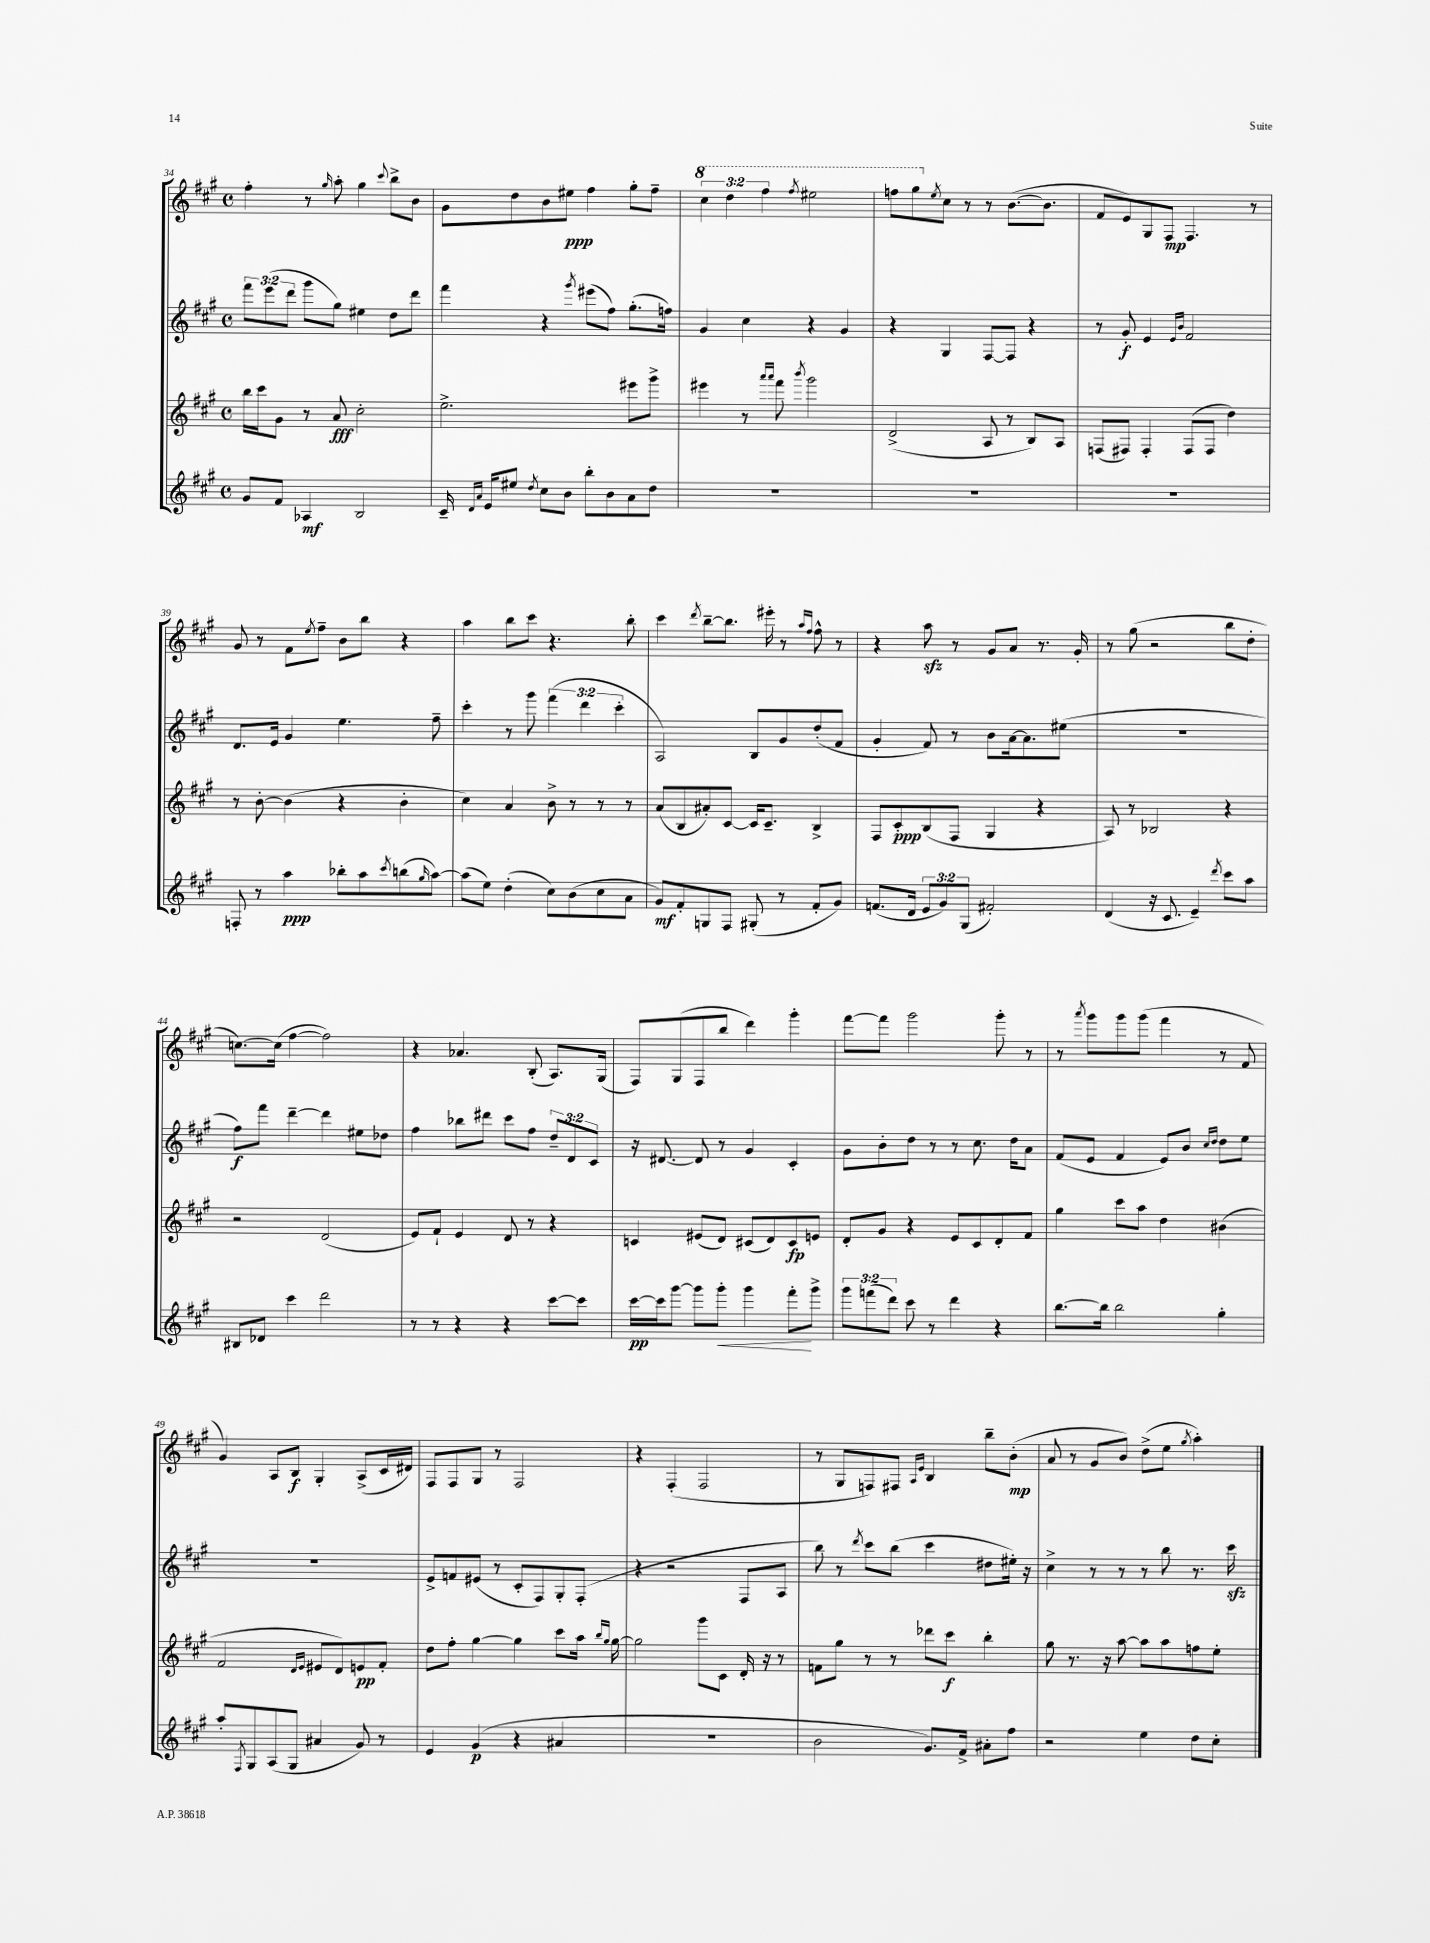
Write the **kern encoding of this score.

**kern	**dynam	**kern	**dynam	**kern	**dynam	**kern	**dynam
*part4	*part4	*part3	*part3	*part2	*part2	*part1	*part1
*staff4	*staff4	*staff3	*staff3	*staff2	*staff2	*staff1	*staff1
*clefG2	*	*clefG2	*	*clefG2	*	*clefG2	*
*k[f#c#g#]	*	*k[f#c#g#]	*	*k[f#c#g#]	*	*k[f#c#g#]	*
*M4/4	*	*M4/4	*	*M4/4	*	*M4/4	*
*met(c)	*	*met(c)	*	*met(c)	*	*met(c)	*
=34	=34	=34	=34	=34	=34	=34	=34
8g#/L	.	16bb\LL	.	12fff#\L	.	4ff#'\	.
.	.	16ccc#\J	.	.	.	.	.
.	.	.	.	(12eee\	.	.	.
8f#/J	.	8g#\J	.	.	.	.	.
.	.	.	.	12ddd\J	.	.	.
4A-X/	mf	8r	.	8ggg#\L	.	8r	.
.	.	.	.	.	.	16qqgg#/	.
.	.	8a/	fff	8gg#\J)	.	8aa'\	.
2B/	.	2cc#'\	.	4ee#X\	.	4gg#\	.
.	.	.	.	.	.	8qqccc#/	.
.	.	.	.	8dd\L	.	8bb^\L	.
.	.	.	.	8ddd\J	.	8b\J	.
=35	=35	=35	=35	=35	=35	=35	=35
16c#~/	.	2.ee^\	.	4fff#\	.	8g#\L	.
16qqd/LL	.	.	.	.	.	.	.
16qqa/JJ	.	.	.	.	.	.	.
16e/KL	.	.	.	.	.	.	.
8ee#X/J	.	.	.	.	.	8dd\	.
8qdd/	.	.	.	.	.	.	.
8cc#\L	.	.	.	4r	.	8b\	.
8b\J	.	.	.	.	.	8ee#X\J	ppp
.	.	.	.	8qggg#/	.	.	.
8bb'\L	.	.	.	(8eee#X\L	.	4ff#\	.
8b\	.	.	.	8ff#\J)	.	.	.
8a\	.	8eee#X\L	.	(8.gg#'\L	.	8gg#'\L	.
8dd\J	.	8ggg#^\J	.	.	.	8ff#~\J	.
.	.	.	.	16ffn\Jk)	.	.	.
=36	=36	=36	=36	=36	=36	=36	=36
*	*	*	*	*	*	*8va	*
1r	.	4eee#X\	.	4g#/	.	6ccc#\	.
.	.	.	.	.	.	6ddd\	.
.	.	8r	.	4cc#\	.	.	.
.	.	.	.	.	.	6fff#\	.
.	.	16qqaaa/LL	.	.	.	.	.
.	.	16qqaaa/JJ	.	.	.	.	.
.	.	8fff#\	.	.	.	.	.
.	.	8qbbb/	.	.	.	8qfff#/	.
.	.	2ggg#\	.	4r	.	2eee#X\	.
.	.	.	.	4g#/	.	.	.
=37	=37	=37	=37	=37	=37	=37	=37
1r	.	(2d^/	.	4r	.	8fffn\L	.
.	.	.	.	.	.	8ggg#\	.
*	*	*	*	*	*	*X8va	*
.	.	.	.	.	.	8qee/	.
.	.	.	.	4G#/	.	8cc#\J	.
.	.	.	.	.	.	8r	.
.	.	8A/	.	[8F#/L	.	8r	.
.	.	8r	.	8F#/J]	.	([8.b\L	.
.	.	8B/L)	.	4r	.	.	.
.	.	.	.	.	.	8.b\J]	.
.	.	8A/J	.	.	.	.	.
=38	=38	=38	=38	=38	=38	=38	=38
1r	.	(8Fn/L	.	8r	.	8f#/L	.
.	.	8F#X/J)	.	8g#'/	f	8e/)	.
.	.	4F#'/	.	4e/	.	8G#/	.
.	.	.	.	.	.	8F#/J	mp
.	.	.	.	16qqe/LL	.	.	.
.	.	.	.	16qqb/JJ	.	.	.
.	.	(8F#/L	.	2f#/	.	4.F#/	.
.	.	8F#/J	.	.	.	.	.
.	.	4dd\)	.	.	.	.	.
.	.	.	.	.	.	8r	.
!!LO:LB:g=z
=39	=39	=39	=39	=39	=39	=39	=39
8Fn'/	.	8r	.	8.d/L	.	8g#/	.
8r	.	[8b'\	.	.	.	8r	.
.	.	.	.	16e/Jk	.	.	.
4aa\	ppp	(4b\]	.	4g#/	.	8f#\L	.
.	.	.	.	.	.	8qee/	.
.	.	.	.	.	.	8ff#~\J	.
8bb-X'\L	.	4r	.	4.ee\	.	8b\L	.
8aa\	.	.	.	.	.	8bb\J	.
8qccc#/	.	.	.	.	.	.	.
(8bbn\	.	4b'\	.	.	.	4r	.
16qqgg#/	.	.	.	.	.	.	.
[8aa\J)	.	.	.	8ff#~\	.	.	.
=40	=40	=40	=40	=40	=40	=40	=40
(8aa\L]	.	4cc#\)	.	4ccc#'\	.	4aa\	.
8ee\J)	.	.	.	.	.	.	.
(4dd'\	.	4a/	.	8r	.	8bb\L	.
.	.	.	.	8ggg#\	.	8ccc#\J	.
8cc#\L)	.	8b^\	.	(6fff#\	.	4.r	.
(8b\	.	8r	.	.	.	.	.
.	.	.	.	6ddd\	.	.	.
8cc#\	.	8r	.	.	.	.	.
.	.	.	.	6ccc#'\	.	.	.
8a\J	.	8r	.	.	.	8bb'\	.
=41	=41	=41	=41	=41	=41	=41	=41
8g#/L)	mf	(8a/L	.	2A/)	.	4ccc#\	.
8f#'/	.	8B/	.	.	.	.	.
.	.	.	.	.	.	8qddd/	.
8Gn/	.	8a#X'/)	.	.	.	[8bb~\L	.
8F#/J	.	[8c#/J	.	.	.	8.bb\J]	.
(8G#X'/	.	16c#/KL]	.	8B/L	.	.	.
.	.	8.c#~/J	.	.	.	16eee#X'\	.
8r	.	.	.	8g#/	.	8r	.
.	.	.	.	.	.	16qqaa/LL	.
.	.	.	.	.	.	16qqff#/JJ	.
8f#'/L	.	4B^/	.	(8dd'/	.	8ff#^^\	.
8g#/J)	.	.	.	8f#/J	.	8r	.
=42	=42	=42	=42	=42	=42	=42	=42
(8.fn/L	.	8F#/L	.	4g#'/	.	4r	.
.	.	8c#'/	ppp	.	.	.	.
16d/Jk	.	.	.	.	.	.	.
12e/L	.	(8B/	.	8f#/)	.	8aazz\	.
12g#/)	.	.	.	.	.	.	.
.	.	8F#/J	.	8r	.	8r	.
(12G#/J	.	.	.	.	.	.	.
2f#X'/)	.	4G#/	.	8b\L	.	8g#/L	.
.	.	.	.	[16a\k	.	8a/J	.
.	.	.	.	8.a\]	.	.	.
.	.	4r	.	.	.	8.r	.
.	.	.	.	(8ee#X\J	.	.	.
.	.	.	.	.	.	16g#'/	.
=43	=43	=43	=43	=43	=43	=43	=43
(4d/	.	8A/)	.	1r	.	8r	.
.	.	8r	.	.	.	(8gg#\	.
16r	.	2B-X/	.	.	.	2r	.
8.c#/	.	.	.	.	.	.	.
4e~/)	.	.	.	.	.	.	.
8qddd/	.	.	.	.	.	.	.
8ccc#\L	.	4r	.	.	.	8bb\L	.
8aa\J	.	.	.	.	.	8dd'\J	.
!!LO:LB:g=z
=44	=44	=44	=44	=44	=44	=44	=44
8B#X/L	.	2r	.	8ff#\L)	f	[8.ccn\L)	.
8d-X/J	.	.	.	8fff#\J	.	.	.
.	.	.	.	.	.	(16cc\Jk]	.
4ccc#\	.	.	.	[4ddd~\	.	[4ff#\	.
2ddd\	.	(2d/	.	4ddd\]	.	2ff#\])	.
.	.	.	.	8ee#X\L	.	.	.
.	.	.	.	8dd-X\J	.	.	.
=45	=45	=45	=45	=45	=45	=45	=45
8r	.	8e/L)	.	4ff#\	.	4r	.
8r	.	8f#`/J	.	.	.	.	.
4r	.	4e/	.	8bb-X\L	.	4.a-X/	.
.	.	.	.	8ddd#X\J	.	.	.
4r	.	8d/	.	8ccc#\L	.	.	.
.	.	8r	.	8ff#\J	.	(8B'/	.
[8ccc#\L	.	4r	.	12dd~/L	.	8.A/L)	.
.	.	.	.	12d/	.	.	.
8ccc#\J]	.	.	.	.	.	.	.
.	.	.	.	12c#/J	.	.	.
.	.	.	.	.	.	(16G#/Jk	.
=46	=46	=46	=46	=46	=46	=46	=46
[16ccc#\LL	pp	4cn/	.	16r	.	8F#/L)	.
16ccc#\J]	.	.	.	[8.d#X/	.	.	.
[8ggg#\J	.	.	.	.	.	(8G#/	.
8ggg#\L]	.	(8e#X/L	.	8d#/]	.	8F#/	.
!	!LO:HP:b	!	!	!	!	!	!
8ggg#'\J	<	8d/J)	.	8r	.	8bb/J	.
4ggg#\	.	(8c#X/L	.	4g#/	.	4ddd\)	.
.	.	8d/)	.	.	.	.	.
8fff#'\L	.	8c#/	fp	4c#'/	.	4ggg#'\	.
8ggg#^\J	[	8en/J	.	.	.	.	.
=47	=47	=47	=47	=47	=47	=47	=47
12ggg#\L	.	8d'/L	.	8g#\L	.	[8fff#\L	.
(12fffn\	.	.	.	.	.	.	.
.	.	8g#/J	.	8b'\	.	8fff#\J]	.
12ddd\J)	.	.	.	.	.	.	.
8ccc#\	.	4r	.	8dd\J	.	2ggg#\	.
8r	.	.	.	8r	.	.	.
4ddd\	.	8e/L	.	8r	.	.	.
.	.	8c#/	.	8.cc#\	.	.	.
4r	.	8d'/	.	.	.	8ggg#'\	.
.	.	.	.	16dd\KL	.	.	.
.	.	8f#/J	.	8a\J	.	8r	.
=48	=48	=48	=48	=48	=48	=48	=48
[8.bb\L	.	4gg#\	.	(8f#/L	.	8r	.
.	.	.	.	.	.	8qaaa/	.
.	.	.	.	8e/J	.	8ggg#\L	.
16bb\Jk]	.	.	.	.	.	.	.
2bb\	.	8ccc#\L	.	4f#/	.	8ggg#\	.
.	.	8aa\J	.	.	.	(8ggg#\J	.
.	.	4dd\	.	8e/L)	.	4fff#\	.
.	.	.	.	8b/J	.	.	.
.	.	.	.	16qqcc#/LL	.	.	.
.	.	.	.	16qqdd/JJ	.	.	.
4gg#'\	.	(4b#X\	.	8dd\L	.	8r	.
.	.	.	.	8ee\J	.	8f#/	.
!!LO:LB:g=z
=49	=49	=49	=49	=49	=49	=49	=49
8aa'/L	.	2f#/	.	1r	.	4g#/)	.
8qF#/	.	.	.	.	.	.	.
8G#/	.	.	.	.	.	.	.
(8A/	.	.	.	.	.	8A/L	.
8G#/J	.	.	.	.	.	8B/J	f
.	.	16qqd/LL	.	.	.	.	.
.	.	16qqe/JJ	.	.	.	.	.
4a#X/	.	8e#X/L	.	.	.	4G#'/	.
.	.	8d/)	.	.	.	.	.
8g#/)	.	8en/	pp	.	.	(8A^/L	.
8r	.	8f#'/J	.	.	.	16c#/L	.
.	.	.	.	.	.	16d#X/JJ)	.
=50	=50	=50	=50	=50	=50	=50	=50
4e/	.	8dd\L	.	8e^/L	.	8F#/L	.
.	.	8ff#'\J	.	8fn/	.	8F#/	.
(4g#/	p	[4gg#\	.	(8e#X/J	.	8G#/J	.
.	.	.	.	8r	.	8r	.
4r	.	4gg#\]	.	8c#'/L	.	2F#/	.
.	.	.	.	8F#/)	.	.	.
4a#X/	.	8ccc#\L	.	8G#'/	.	.	.
.	.	16aa\Jk	.	(8F#'/J	.	.	.
.	.	16qqbb/LL	.	.	.	.	.
.	.	16qqgg#/JJ	.	.	.	.	.
.	.	[16gg#\	.	.	.	.	.
=51	=51	=51	=51	=51	=51	=51	=51
1r	.	2gg#\]	.	4r	.	4r	.
.	.	.	.	2r	.	(4F#'/	.
.	.	8ggg#\L	.	.	.	2F#/	.
.	.	8c#\J	.	.	.	.	.
.	.	16d'/	.	8F#/L	.	.	.
.	.	16r	.	.	.	.	.
.	.	8r	.	8A/J	.	.	.
=52	=52	=52	=52	=52	=52	=52	=52
2b\	.	8fn\L	.	8bb\)	.	8r	.
.	.	8gg#\J	.	8r	.	8G#/L	.
.	.	.	.	8qddd/	.	.	.
.	.	8r	.	8ccc#\L	.	8Fn/)	.
.	.	8r	.	(8bb\J	.	8F#X/J	.
.	.	.	.	.	.	16qqA/LL	.
.	.	.	.	.	.	16qqe/JJ	.
8.g#/L)	.	8ddd-X\L	.	4ccc#\	.	4B/	.
.	.	8ccc#\J	f	.	.	.	.
16f#^/Jk	.	.	.	.	.	.	.
8a#X'\L	.	4bb'\	.	8dd#X\L	.	8bb~\L	.
8ff#\J	.	.	.	16ee#X'\Jk)	.	(8b'\J	mp
.	.	.	.	16r	.	.	.
=53	=53	=53	=53	=53	=53	=53	=53
2r	.	8gg#\	.	4cc#^\	.	8a/	.
.	.	8.r	.	.	.	8r	.
.	.	.	.	8r	.	8g#/L	.
.	.	16r	.	.	.	.	.
.	.	[8aa\	.	8r	.	8b/J)	.
4ee\	.	8aa\L]	.	8r	.	(8dd^\L	.
.	.	8aa\	.	8bb\	.	8ee\J	.
.	.	.	.	.	.	8qgg#/	.
8dd\L	.	8ffn\	.	8.r	.	4aa'\)	.
8cc#'\J	.	8ee'\J	.	.	.	.	.
.	.	.	.	16ccc#zz\	.	.	.
==	==	==	==	==	==	==	==
*-	*-	*-	*-	*-	*-	*-	*-
